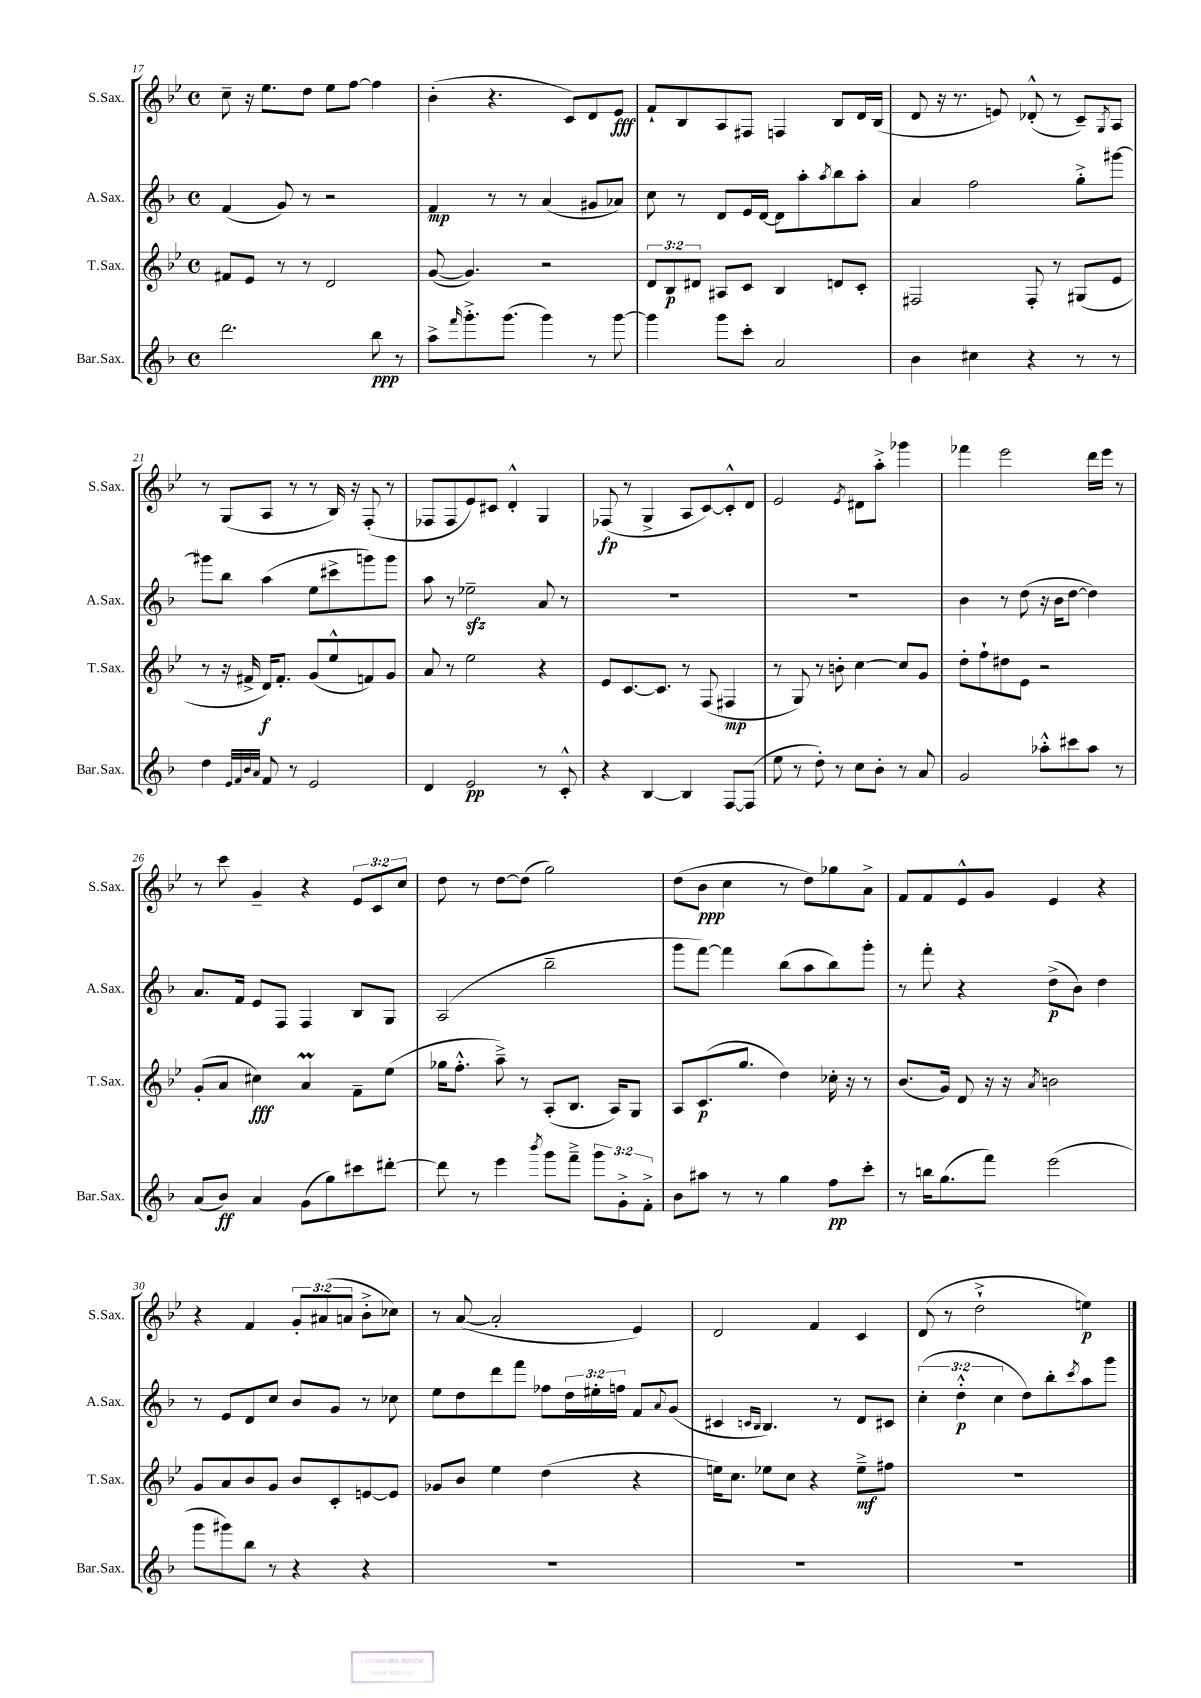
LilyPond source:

<<
\new StaffGroup <<
\new Staff = "s0" \with { instrumentName = "S.Sax." shortInstrumentName = "S.Sax." } {
    \clef treble \key bes \major \defaultTimeSignature \time 4/4 \override Staff.TupletNumber.text = #tuplet-number::calc-fraction-text
    c''8-- r16 ees''8. d''8 ees''8 f''8~ f''4 |
    bes'4-.( r4. c'8) d'8 ees'8\fff |
    f'8-! bes8 a8 fis8 f4 bes8 d'16 bes16( |
    d'8 r16 r8. e'8) des'8-.-^( r8 c'8--) \acciaccatura { g8 } a8 |
    r8 g8( a8 r8 r8 bes16) r16 f8-.( r8 |
    fes8 fes8 ees'8) cis'8 d'4-.-^ g4 |
    fes8\fp( r8 g4-> a8 c'8~) c'8-.-^ d'8 |
    ees'2 \acciaccatura { ees'8 } dis'8 a''8-.-> ges'''4 |
    fes'''4 ees'''2 d'''16 ees'''16 r8 |
    r8 c'''8 g'4-- r4 \tuplet 3/2 { ees'8 c'8 c''8 } |
    d''8 r8 d''8~ d''8( g''2) |
    d''8( bes'8\ppp c''4 r8 d''8) ges''8 a'8-> |
    f'8 f'8 ees'8-^ g'8 ees'4 r4 |
    r4 f'4 \tuplet 3/2 { g'8-. ais'8( a'8 } bes'8-.-> ces''8) |
    r8 a'8~( a'2-. ees'4) |
    d'2 f'4 c'4 |
    d'8( r8 d''2-!-> e''4\p) \bar "|." |
}
\new Staff = "s1" \with { instrumentName = "A.Sax." shortInstrumentName = "A.Sax." } {
    \clef treble \key f \major \defaultTimeSignature \time 4/4 \override Staff.TupletNumber.text = #tuplet-number::calc-fraction-text
    f'4( g'8) r8 r2 |
    f'4\mp r8 r8 a'4( gis'8 aes'8) |
    c''8 r8 d'8 e'16 d'16~ d'8 a''8-. \acciaccatura { a''8 } bes''8 a''8-. |
    a'4 f''2 g''8-.-> gis'''8~ |
    gis'''8 bes''8 a''4( e''8 cis'''8-> g'''8) g'''8 |
    a''8 r8 ees''2--\sfz a'8 r8 |
    R1 |
    R1 |
    bes'4 r8 d''8( r16 bes'16 d''8~ d''4) |
    a'8. f'16 e'8 f8 f4 bes8 g8 |
    a2( bes''2-- |
    g'''8 f'''8~) f'''4 bes''8( a''8 bes''8) g'''8-. |
    r8 f'''8-. r4 d''8->\p( bes'8) d''4 |
    r8 e'8 d'8 c''8 bes'8 g'8 r8 ces''8 |
    e''8 d''8 d'''8 f'''8 fes''8 \tuplet 3/2 { d''16 eis''16-. f''16 } f'8 \appoggiatura { a'8 } g'8( |
    cis'4 \grace { c'16 bes16 } bes4.) r8 d'8 cis'8 |
    \tuplet 3/2 { c''4-.( d''4-.-^\p c''4 } d''8) bes''8-. \acciaccatura { c'''8 } a''8 g'''8 \bar "|." |
}
\new Staff = "s2" \with { instrumentName = "T.Sax." shortInstrumentName = "T.Sax." } {
    \clef treble \key bes \major \defaultTimeSignature \time 4/4 \override Staff.TupletNumber.text = #tuplet-number::calc-fraction-text
    fis'8 ees'8 r8 r8 d'2 |
    g'8~( g'4.) r2 |
    \tuplet 3/2 { d'8 bes8\p dis'8 } ais8 c'8 bes4 d'8 c'8-. |
    fis2 fis8-. r8 gis8( ees'8 |
    r8 r16 fis'16-> d'16\f) fis'8.-. g'8( ees''8-^ f'8) g'8 |
    a'8 r8 ees''2 r4 |
    ees'8 c'8.~ c'8. r8 f8( fis4\mp |
    r8 g8) r8 b'8-. c''4~ c''8 g'8 |
    d''8-. f''8-! dis''8 ees'8 r2 |
    g'8-.( a'8 cis''4\fff) a'4\prall f'8-- ees''8( |
    ges''16 f''8.-.-^ a''8--->) r8 a8-.( bes8. a16) g8 |
    a8 c'8.\p( g''8. d''4) ces''16-. r16 r8 |
    bes'8.( g'16) d'8 r16 r16 \acciaccatura { a'8 } b'2 |
    g'8 a'8 bes'8 g'8 bes'8 c'8-. e'8~ e'8 |
    ges'8 bes'8 ees''4 d''4( r4 |
    e''16) c''8. ees''8 c''8 r4 ees''8--->\mf fis''8 |
    R1 \bar "|." |
}
\new Staff = "s3" \with { instrumentName = "Bar.Sax." shortInstrumentName = "Bar.Sax." } {
    \clef treble \key f \major \defaultTimeSignature \time 4/4 \override Staff.TupletNumber.text = #tuplet-number::calc-fraction-text
    d'''2. bes''8\ppp r8 |
    a''8-> \grace { f'''16 } g'''8.-.-> g'''8.( g'''4) r8 g'''8~ |
    g'''4 g'''8 c'''8-. a'2 |
    bes'4 cis''4 r4 r8 r8 |
    d''4 \grace { e'32 f'32 bes'32 a'32 } f'8 r8 e'2 |
    d'4 e'2\pp r8 c'8-.-^ |
    r4 bes4~ bes4 f8~ f8( |
    e''8 r8 d''8-.) r8 c''8 bes'8-. r8 a'8 |
    g'2 aes''8-.-^ cis'''8 aes''8 r8 |
    a'8( bes'8\ff) a'4 g'8( g''8) cis'''8 dis'''8~-. |
    dis'''8 r8 e'''4 \acciaccatura { bes'''8 } g'''8 f'''8---> \tuplet 3/2 { g'''8 g'8-.-> f'8-.-> } |
    bes'8 ais''8 r8 r8 g''4 f''8\pp c'''8-. |
    r8 b''16 g''8.( f'''8) e'''2( |
    g'''8 gis'''8) bes''8 r8 r4 r4 |
    R1 |
    R1 |
    R1 \bar "|." |
}
>>
>>
\layout { \context { \Score currentBarNumber = #17 } }
